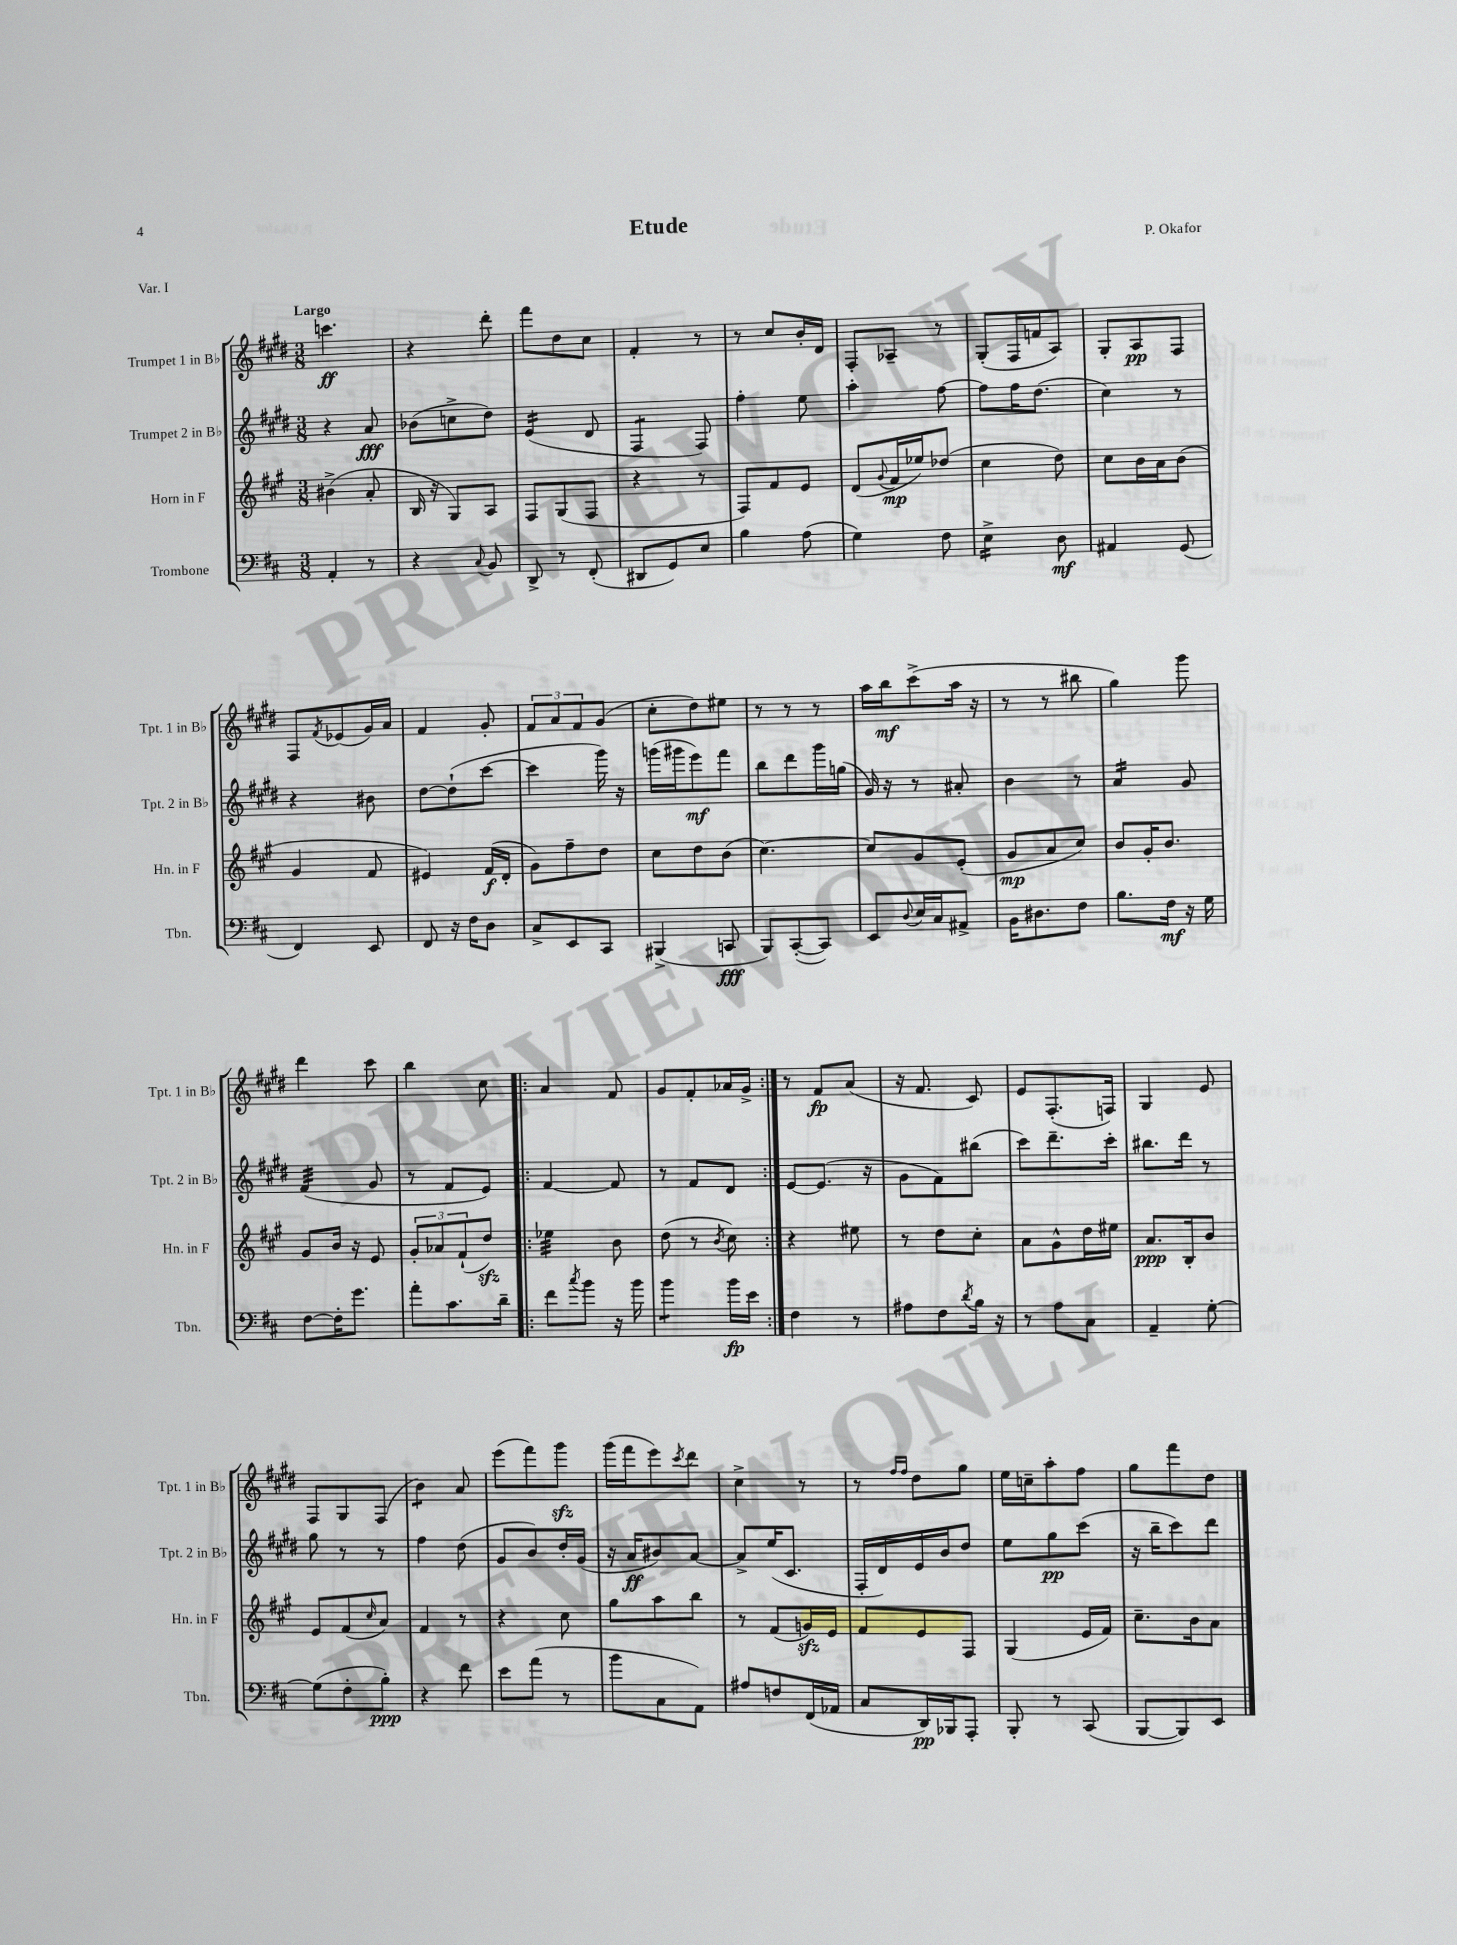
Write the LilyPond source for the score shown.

\header { title = "Etude" composer = "P. Okafor" piece = "Var. I" }
<<
\new StaffGroup <<
\new Staff = "s0" \with { instrumentName = "Trumpet 1 in Bb" shortInstrumentName = "Tpt. 1 in Bb" } {
    \clef treble \key e \major \numericTimeSignature \time 3/8 \tempo "Largo"
    c'''4.\ff |
    r4 dis'''8-. |
    fis'''8 dis''8 cis''8 |
    fis'4-. r8 |
    r8 cis''8 b'16-. dis'16 |
    fis8-. aes8-- r8 |
    gis8-.( fis16 f'16 a8) |
    gis8-. a8\pp fis8 |
    fis8 \acciaccatura { fis'8 } ees'8( gis'16) a'16 |
    fis'4 gis'8-. |
    \tuplet 3/2 { fis'8 a'8 fis'8 } gis'8( |
    cis''8-. dis''8) eis''8 |
    r8 r8 r8 |
    a''16 b''16\mf cis'''8->( a''16 r16 |
    r8 r8 bis''8 |
    gis''4) gis'''8 |
    dis'''4 cis'''8 |
    b''4 cis''8 |
    \repeat volta 2 { a'4 fis'8 |
    gis'8 fis'8-. aes'16 gis'16-> | }
    r8 fis'8\fp a'8( |
    r16 fis'8. cis'8) |
    e'8 fis8.-.( f16) |
    gis4 e'8 |
    fis8 gis8 fis8( |
    b'4:8) a'8 |
    e'''8( fis'''8) gis'''8\sfz |
    gis'''16( fis'''16 e'''8) \acciaccatura { cis'''8 } dis'''8 |
    cis''4-> r8 |
    r8 \grace { fis''16 fis''16 } dis''8 gis''8 |
    e''16 c''16-- a''8-. fis''8 |
    gis''8 fis'''8 dis''8 \bar "|." |
}
\new Staff = "s1" \with { instrumentName = "Trumpet 2 in Bb" shortInstrumentName = "Tpt. 2 in Bb" } {
    \clef treble \key e \major \numericTimeSignature \time 3/8
    r4 a'8\fff |
    bes'8( c''8-> dis''8) |
    e'4:16( dis'8 |
    fis4:8 fis8) |
    fis''4-. e''8 |
    a''4-. fis''8~ |
    fis''8 fis''16 dis''8.( |
    cis''4) r8 |
    r4 bis'8 |
    dis''8~ dis''8-!( cis'''8~ |
    cis'''4 gis'''16) r16 |
    g'''16( gis'''16 e'''8\mf) fis'''8 |
    b''8 dis'''8 gis'''16 g''16( |
    gis'16) r16 r8 ais'8-. |
    b'4 r8 |
    a'4:16 gis'8 |
    fis'4:32( gis'8 |
    r8 fis'8 e'8) |
    \repeat volta 2 { fis'4~ fis'8 |
    r8 fis'8 dis'8 | }
    e'8~ e'8.( r16 |
    gis'8 fis'8) bis''8( |
    cis'''8) dis'''8.-- cis'''16-. |
    bis''8. dis'''16 r8 |
    gis''8 r8 r8 |
    fis''4 dis''8( |
    gis'8 b'8) dis''16-. gis'16( |
    r16 a'16\ff bis'8) a'8~ |
    a'8-> e''16( cis'8. |
    fis16-. dis'16) e'16 b'16 dis''8 |
    e''8 gis''8\pp cis'''8( |
    r16 b''16-- cis'''8) dis'''8 \bar "|." |
}
\new Staff = "s2" \with { instrumentName = "Horn in F" shortInstrumentName = "Hn. in F" } {
    \clef treble \key a \major \numericTimeSignature \time 3/8
    bis'4->( a'8-. |
    b16 r16 gis8) a8 |
    fis8 gis8( fis8 |
    r4 r8 |
    fis8) fis'8 e'8 |
    d'8( \appoggiatura { gis'8 } fis'16\mp ees''16) des''8( |
    cis''4 d''8) |
    cis''8 b'16 a'16 b'8( |
    gis'4 fis'8 |
    eis'4) fis'16\f( d'16-. |
    gis'8) fis''8-- d''8 |
    cis''8 d''8 b'8( |
    cis''4.~) |
    cis''8 gis'8 e'8-.( |
    gis'8\mp a'8 cis''8) |
    b'8 gis'16-. b'8. |
    gis'8 b'16 r16 e'8 |
    \tuplet 3/2 { gis'8-. aes'8 fis'8-!( } d''8\sfz) |
    \repeat volta 2 { ees''4:32 b'8 |
    d''8( r8 \acciaccatura { b'8 } cis''8) | }
    r4 eis''8 |
    r8 d''8 cis''8-. |
    a'8 gis'8-^ d''16 eis''16 |
    a'8.\ppp b16-. b'8 |
    e'8 fis'8( \grace { cis''16 } a'8) |
    fis'4 r8 |
    r4 cis''8 |
    gis''8 a''8 b''8 |
    r8 fis'8( g'16\sfz) e'16 |
    fis'8 e'8 fis8 |
    gis4( e'16 fis'16) |
    cis''8.-- b'16 a'8 \bar "|." |
}
\new Staff = "s3" \with { instrumentName = "Trombone" shortInstrumentName = "Tbn." } {
    \clef bass \key d \major \numericTimeSignature \time 3/8
    a,4-. r8 |
    r4 \appoggiatura { cis8 } b,8 |
    d,8-> r8 fis,8-.( |
    dis,8 g,8) e8 |
    b4 a8( |
    g4) fis8 |
    e4:16-> d8\mf |
    ais,4 g,8( |
    fis,4) e,8 |
    fis,8 r16 fis16 d8 |
    cis8-> e,8 cis,8 |
    bis,,4->( c,8\fff |
    b,,8) cis,8~-.( cis,8) |
    e,8 \appoggiatura { d8 } e16 cis16 ais,8-> |
    b,16 dis8. fis8 |
    b8. fis16\mf r16 g16 |
    fis8~ fis16-. g'8. |
    a'8-. cis'8. d'16-- |
    \repeat volta 2 { fis'8 \acciaccatura { cis''8 } b'8 r16 b'16 |
    b'4:8 b'16\fp e'16 | }
    fis4 r8 |
    ais8 fis8 \acciaccatura { d'8 } b16 r16 |
    r8 a8 cis8 |
    a,4-- g8~-. |
    g8( fis8-. b8-.\ppp) |
    r4 fis'8 |
    e'8 a'8( r8 |
    b'8 cis8 a,8) |
    ais8 f8 fis,16( aes,16 |
    cis8 d,16\pp) bes,,16 a,,8-. |
    b,,8-. r8 cis,8( |
    b,,8~ b,,8) e,8 \bar "|." |
}
>>
>>
\layout { \context { \Score \remove "Bar_number_engraver" } }
